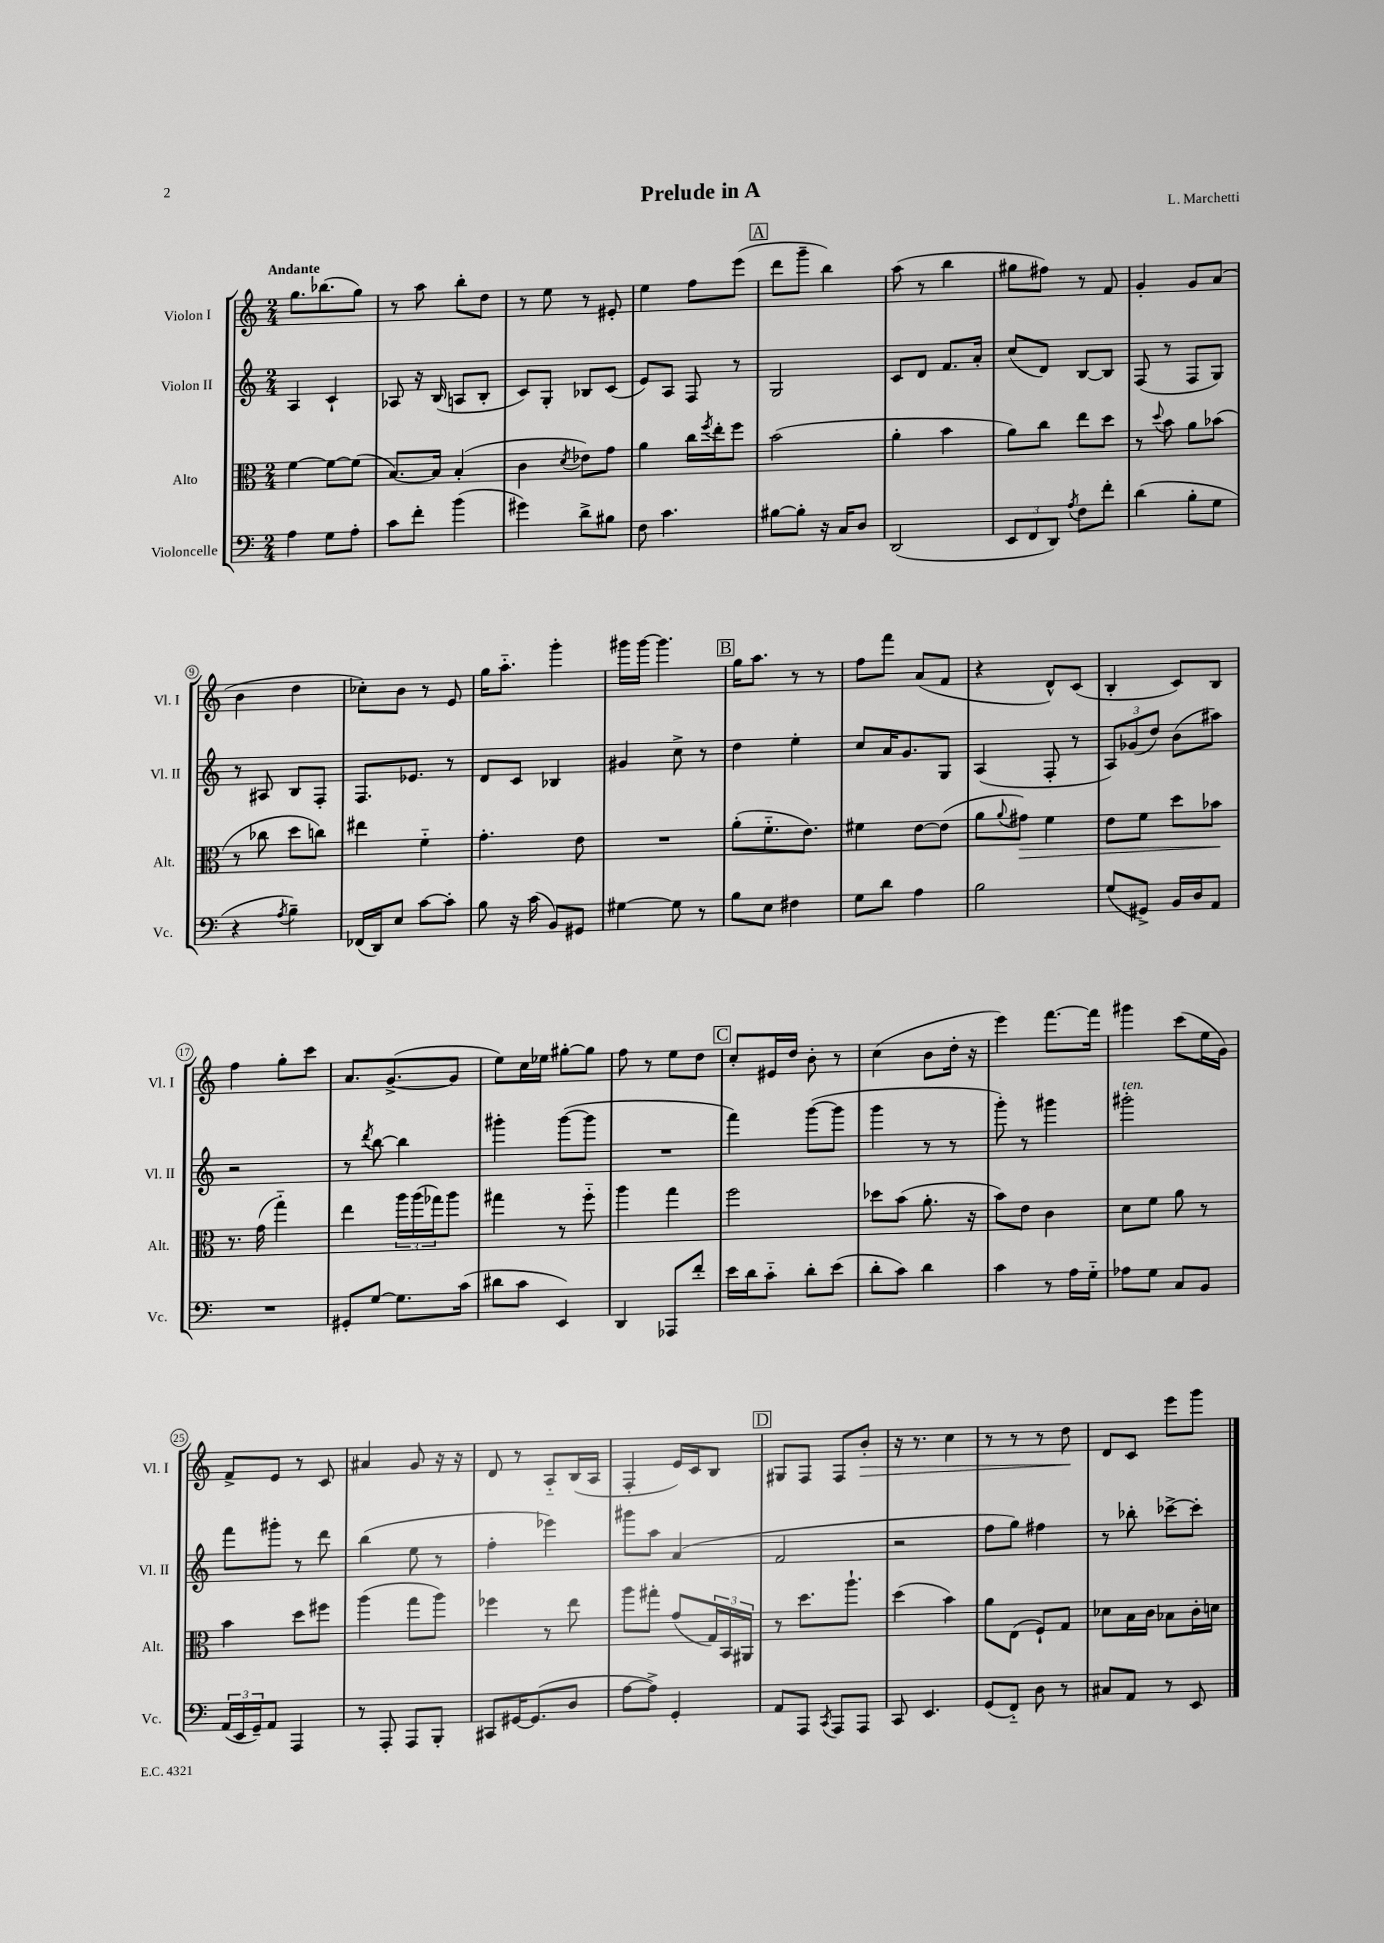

**kern	**kern	**dynam	**kern	**kern	**dynam
*part4	*part3	*part3	*part2	*part1	*part1
*staff4	*staff3	*staff3	*staff2	*staff1	*staff1
*I"Violoncelle	*I"Alto	*	*I"Violon II	*I"Violon I	*
*I'Vc.	*I'Alt.	*	*I'Vl. II	*I'Vl. I	*
*clefF4	*clefC3	*	*clefG2	*clefG2	*
*k[]	*k[]	*	*k[]	*k[]	*
*M2/4	*M2/4	*	*M2/4	*M2/4	*
=1	=1	=1	=1	=1	=1
!	!	!	!	!LO:TX:a:B:t=Andante	!
4A\	[4f\	.	4A/	8.gg\L	.
.	.	.	.	(8.bb-X\	.
8G\L	8f\L_	.	4c`/	.	.
8A'\J	(8f\J]	.	.	8gg\J)	.
=2	=2	=2	=2	=2	=2
8c\L	[8.B/L)	.	8A-X/	8r	.
8f'\J	.	.	16r	8aa\	.
.	16B/Jk]	.	(16B/	.	.
(4b\	(4B'/	.	8An/L	8bb'\L	.
.	.	.	8B'/J	8dd\J	.
=3	=3	=3	=3	=3	=3
4g#X\)	4c\	.	8c/L)	8r	.
.	.	.	8G'/J	8ee\	.
.	8qd/	.	.	.	.
8d^\L	8e-X\L)	.	8B-X/L	8r	.
8B#X\J	8g\J	.	(8c/J	8e#X'/	.
=4	=4	=4	=4	=4	=4
8F\	4a\	.	8e/L)	4ee\	.
4.c\	.	.	8A/J	.	.
.	16cc\LL	.	8F/	8ff\L	.
.	8qff/	.	.	.	.
.	16ee'\J	.	.	.	.
.	8ff\J	.	8r	(8eee\J	.
!!LO:REH:place=s1:t=A
=5	=5	=5	=5	=5	=5
[8B#X\L	(2b\	.	2G/	8ddd\L	.
8B#'\J]	.	.	.	8ggg~\J	.
16r	.	.	.	4bb\)	.
16C/KL	.	.	.	.	.
8D/J	.	.	.	.	.
=6	=6	=6	=6	=6	=6
(2DD/	4a'\	.	8c/L	(8aa\	.
.	.	.	8d/J	8r	.
.	4b\	.	8.f/L	4bb\	.
.	.	.	16a'/Jk	.	.
=7	=7	=7	=7	=7	=7
12EE/L	8a\L)	.	(8cc/L	8gg#X\L	.
12FF/	.	.	.	.	.
.	8cc\J	.	8d/J)	8ff#X\J)	.
12DD/J)	.	.	.	.	.
8qA/	.	.	.	.	.
8F\L	8ee\L	.	[8B/L	8r	.
8f'\J	8dd\J	.	8B/J]	8f/	.
=8	=8	=8	=8	=8	=8
(4d\	8r	.	(8F/	4g'/	.
.	8qqdd/	.	.	.	.
.	8b\	.	8r	.	.
8B'\L	8a\L	.	8F/L	8g/L	.
8G\J	(8b-X\J	.	8G/J)	(8a/J	.
!!LO:LB:g=z
=9	=9	=9	=9	=9	=9
4r	8r	.	8r	4b\	.
.	8cc-X\	.	8A#X/	.	.
8qA/	.	.	.	.	.
4B~\)	8dd\L	.	8B/L	4dd\	.
.	8ccn\J)	.	8F'/J	.	.
=10	=10	=10	=10	=10	=10
(16FF-X/LL	4ee#X\	.	8.F/L	8cc-X'\L)	.
16DD/J)	.	.	.	.	.
8E/J	.	.	.	8b\J	.
.	.	.	8.e-X/J	.	.
[8c\L	4f\	.	.	8r	.
8c'\J]	.	.	8r	8e/	.
=11	=11	=11	=11	=11	=11
8B\	4.g'\	.	8d/L	16gg\KL	.
.	.	.	.	8.aa\J	.
16r	.	.	8c/J	.	.
(16c\	.	.	.	.	.
8BB/L)	.	.	4B-X/	4ggg'\	.
8GG#X/J	8e\	.	.	.	.
=12	=12	=12	=12	=12	=12
[4G#X\	2r	.	4g#X/	16ggg#X\LL	.
.	.	.	.	[16ggg#\JJ	.
.	.	.	.	4.ggg#\]	.
8G#\]	.	.	8cc^\	.	.
8r	.	.	8r	.	.
!!LO:REH:place=s1:t=B
=13	=13	=13	=13	=13	=13
8B\L	(8a'\L	.	4dd\	16gg\KL	.
.	.	.	.	8.aa\J	.
8E\J	8.f\	.	.	.	.
4F#X\	.	.	4ee'\	8r	.
.	8.e\J)	.	.	.	.
.	.	.	.	8r	.
=14	=14	=14	=14	=14	=14
8G\L	4f#X\	.	8cc/L	8ff\L	.
8d\J	.	.	16a/K	8fff\J	.
.	.	.	8.g/	.	.
4A\	[8e\L	.	.	(8a/L	.
.	(8e\J]	.	8G/J	8f/J	.
=15	=15	=15	=15	=15	=15
2B\	8a\L	.	(4A/	4r	.
.	8qqa/	.	.	.	.
!	!	!LO:HP:b	!	!	!
.	8g#X\J)	>	.	.	.
.	4f\	.	8F'/	8d^^/L)	.
.	.	.	8r	(8c/J	.
=16	=16	=16	=16	=16	=16
(8G/L	8e\L	.	12A/L)	4B'/	.
.	.	.	(12g-X/	.	.
8GG#X^/J)	8f\J	.	.	.	.
.	.	.	12dd/J)	.	.
16BB/LL	8dd\L	.	(8b\L	8c/L)	.
16D/J	.	.	.	.	.
8AA/J	8b-X\J	.	8aa#X\J)	8B/J	.
.	.	]	.	.	.
!!LO:LB:g=z
=17	=17	=17	=17	=17	=17
2r	8.r	.	2r	4ff\	.
.	(16g\	.	.	.	.
.	4gg\)	.	.	8gg'\L	.
.	.	.	.	8ccc\J	.
=18	=18	=18	=18	=18	=18
8GG#X'/L	4ee\	.	8r	8.a/L	.
.	.	.	8qddd/	.	.
[8G/J	.	.	[8bb\	.	.
.	.	.	.	([8.g^/	.
8.G\L]	24aa\LL	.	4bb\]	.	.
.	(24aa\	.	.	.	.
.	24gg-X\J)	.	.	.	.
.	8aa\J	.	.	8g/J]	.
(16c\Jk	.	.	.	.	.
=19	=19	=19	=19	=19	=19
8d#X\L	4gg#X\	.	4ggg#X'\	8ee\L)	.
8c\J	.	.	.	16cc\L	.
.	.	.	.	16ee-X\JJ	.
4EE/)	8r	.	([8ggg#\L	[8gg#X'\L	.
.	8ff\	.	8ggg#\J]	8gg#\J]	.
=20	=20	=20	=20	=20	=20
4DD/	4aa\	.	2r	8ff\	.
.	.	.	.	8r	.
8AAA-X/L	4gg\	.	.	8ee\L	.
8f'/J	.	.	.	8dd\J	.
!!LO:REH:place=s1:t=C
=21	=21	=21	=21	=21	=21
16e\LL	2ff\	.	4fff\)	8cc'/L	.
16d\J	.	.	.	.	.
8c\J	.	.	.	16e#X/L	.
.	.	.	.	16dd/JJ	.
8d'\L	.	.	([8ggg\L	8b'\	.
(8e\J	.	.	8ggg\J]	8r	.
=22	=22	=22	=22	=22	=22
8d'\L	8dd-X\L	.	4ggg\	(4cc\	.
8c\J)	(8b\J	.	.	.	.
4d\	8.a'\	.	8r	8b\L	.
.	.	.	8r	16dd'\Jk	.
.	16r	.	.	16r	.
=23	=23	=23	=23	=23	=23
4c\	8b\L)	.	8ggg'\)	4eee\)	.
.	8e\J	.	8r	.	.
8r	4c\	.	4ggg#X\	[8.fff\L	.
16A\LL	.	.	.	.	.
16G\JJ	.	.	.	16fff\Jk]	.
=24	=24	=24	=24	=24	=24
!	!	!	!LO:TX:a:i:t=ten.	!	!
8A-X\L	8d\L	.	2ggg#X'\	4ggg#X\	.
8G\J	8f\J	.	.	.	.
8C/L	8a\	.	.	(8ccc\L	.
8BB/J	8r	.	.	16ee\L	.
.	.	.	.	16g\JJ)	.
!!LO:LB:g=z
=25	=25	=25	=25	=25	=25
(24AA/LL	4b\	.	8fff\L	8f^/L	.
24EE/	.	.	.	.	.
24GG~/J)	.	.	.	.	.
8AA/J	.	.	8ggg#X'\J	8e/J	.
4AAA/	8dd\L	.	8r	8r	.
.	8ff#X\J	.	8ddd\	8c/	.
=26	=26	=26	=26	=26	=26
8r	(4aa\	.	(4bb\	4a#X/	.
8AAA'/	.	.	.	.	.
8AAA/L	8gg\L	.	8ee\	8g/	.
8BBB'/J	8aa\J)	.	8r	16r	.
.	.	.	.	16r	.
=27	=27	=27	=27	=27	=27
8CC#X/L	4ff-X\	.	4ff'\	8d/	.
[16GG#X/K	.	.	.	8r	.
(8.GG#/]	.	.	.	.	.
.	8r	.	4eee-X\)	8A/L	.
8D/J	8ee\	.	.	(16B/L	.
.	.	.	.	16A/JJ	.
=28	=28	=28	=28	=28	=28
[8A\L	8aa\L	.	8ggg#X\L	4F'/	.
8A^\J])	8gg#X'\J	.	8aa\J	.	.
4GG'/	(8g/L	.	(4a/	16e/LL)	.
.	.	.	.	16c/J	.
.	24G/L)	.	.	8B/J	.
.	24BB/	.	.	.	.
.	24AA#X/JJ	.	.	.	.
!!LO:REH:place=s1:t=D
=29	=29	=29	=29	=29	=29
8AA/L	8r	.	2f/	8G#X/L	.
8AAA/J	8.dd\L	.	.	8F/J	.
8qCC/	.	.	.	.	.
8AAA/L	.	.	.	8F/L	.
.	8.aa`\J	.	.	.	.
!	!	!	!	!	!LO:HP:b
8AAA/J	.	.	.	8b'/J	>
=30	=30	=30	=30	=30	=30
8CC/	(4dd\	.	2r	16r	.
.	.	.	.	8.r	.
4.EE/	.	.	.	.	.
.	4b\)	.	.	4cc\	.
=31	=31	=31	=31	=31	=31
(8GG/L	8a\L	.	8ff\L	8r	.
8FF/J)	(8E\J	.	8gg\J)	8r	.
8D\	8F`/L)	.	4ff#X\	8r	.
8r	8G/J	.	.	8dd\	.
.	.	.	.	.	]
=32	=32	=32	=32	=32	=32
8C#X/L	8d-X\L	.	8r	8d/L	.
8AA/J	16B\L	.	8bb-X'\	8c/J	.
.	16c\JJ	.	.	.	.
8r	8B-X\L	.	[8ccc-X^\L	8eee\L	.
8EE/	16c'\L	.	8ccc-'\J]	8ggg\J	.
.	16dn\JJ	.	.	.	.
==	==	==	==	==	==
*-	*-	*-	*-	*-	*-
